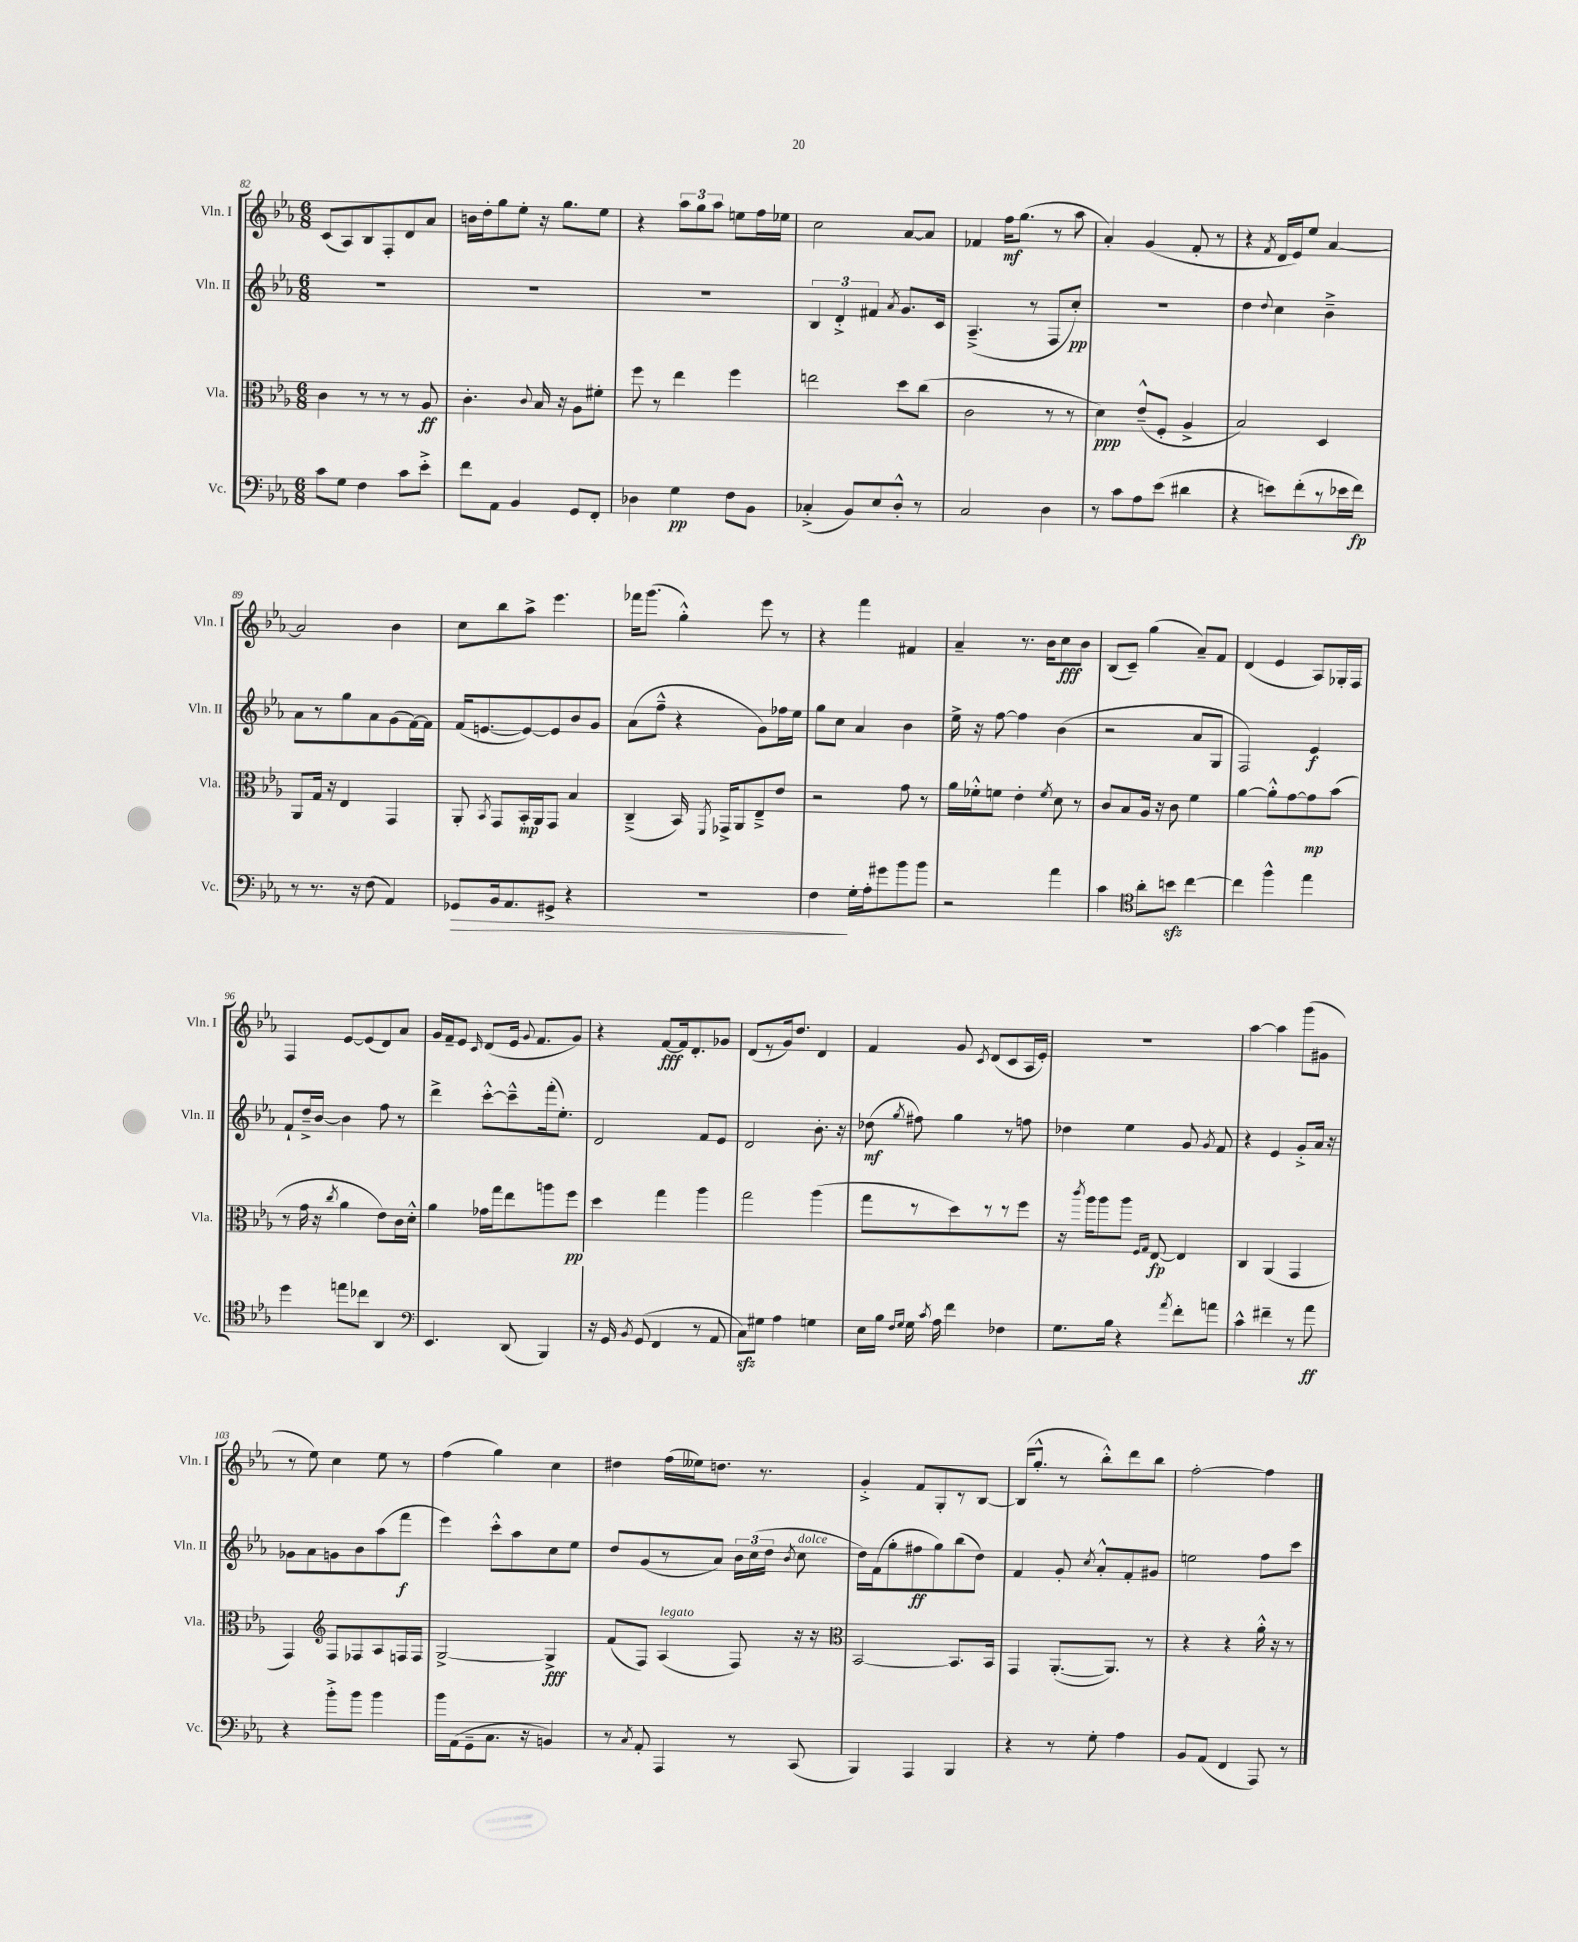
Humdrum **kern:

**kern	**dynam	**kern	**dynam	**kern	**dynam	**kern	**dynam
*part4	*part4	*part3	*part3	*part2	*part2	*part1	*part1
*staff4	*staff4	*staff3	*staff3	*staff2	*staff2	*staff1	*staff1
*I"Vc.	*	*I"Vla.	*	*I"Vln. II	*	*I"Vln. I	*
*I'Vc.	*	*I'Vla.	*	*I'Vln. II	*	*I'Vln. I	*
*clefF4	*	*clefC3	*	*clefG2	*	*clefG2	*
*k[b-e-a-]	*	*k[b-e-a-]	*	*k[b-e-a-]	*	*k[b-e-a-]	*
*M6/8	*	*M6/8	*	*M6/8	*	*M6/8	*
=82	=82	=82	=82	=82	=82	=82	=82
8c\L	.	4c\	.	2.r	.	(8c/L	.
8G\J	.	.	.	.	.	8A-/)	.
4F\	.	8r	.	.	.	8B-/	.
.	.	8r	.	.	.	8F'/	.
8c\L	.	8r	.	.	.	8d/	.
8e-'^\J	.	8A-/	ff	.	.	8a-/J	.
=83	=83	=83	=83	=83	=83	=83	=83
8f\L	.	4.c'\	.	2.r	.	16bn\LL	.
.	.	.	.	.	.	16dd'\J	.
8AA-\J	.	.	.	.	.	8gg\	.
4BB-/	.	.	.	.	.	8ee-'\J	.
.	.	8qqc/	.	.	.	.	.
.	.	16B-/	.	.	.	16r	.
.	.	16r	.	.	.	8.gg\L	.
8GG/L	.	8A-\L	.	.	.	.	.
8FF'/J	.	8f#X'\J	.	.	.	8ee-\J	.
=84	=84	=84	=84	=84	=84	=84	=84
4D-X\	.	8ff\	.	2.r	.	4r	.
.	.	8r	.	.	.	.	.
4G\	pp	4ee-\	.	.	.	12aa-\L	.
.	.	.	.	.	.	12gg\	.
.	.	.	.	.	.	12aa-\J	.
8F\L	.	4ff\	.	.	.	8een\L	.
8BB-\J	.	.	.	.	.	16ff\L	.
.	.	.	.	.	.	16ee-X\JJ	.
=85	=85	=85	=85	=85	=85	=85	=85
(4C-X'^/	.	2een\	.	6B-/	.	2cc\	.
.	.	.	.	6d'^/	.	.	.
8BB-/L)	.	.	.	.	.	.	.
.	.	.	.	6f#X/	.	.	.
8E-/	.	.	.	.	.	.	.
.	.	.	.	8qa-/	.	.	.
8D'^^/J	.	8dd\L	.	8.g/L	.	[8a-/L	.
8r	.	(8cc\J	.	.	.	8a-/J]	.
.	.	.	.	16c/Jk	.	.	.
=86	=86	=86	=86	=86	=86	=86	=86
2C/	.	2c\	.	(4.A-~^/	.	4f-X/	.
.	.	.	.	.	.	16ff\KL	mf
.	.	.	.	.	.	(8.gg\J	.
.	.	.	.	8r	.	.	.
4D\	.	8r	.	8F/L	.	8r	.
.	.	8r	.	8cc'/J)	pp	8aa-\	.
=87	=87	=87	=87	=87	=87	=87	=87
8r	.	4d\)	ppp	2.r	.	4a-'/)	.
8c\L	.	.	.	.	.	.	.
8A-\	.	(8e-~^^/L	.	.	.	(4g/	.
(8e-\J	.	8F'/J	.	.	.	.	.
4d#X\	.	4A-^/	.	.	.	8f'/	.
.	.	.	.	.	.	8r	.
=88	=88	=88	=88	=88	=88	=88	=88
4r	.	2B-/)	.	4dd\	.	4r	.
.	.	.	.	8qqdd/	.	8qf/	.
8en\L)	.	.	.	4cc\	.	16d/LL	.
.	.	.	.	.	.	16e-/J)	.
(8f'\	.	.	.	.	.	8ee-/J	.
8r	.	4D/	.	4b-~^\	.	[4a-/	.
16e-X\L	.	.	.	.	.	.	.
16f\JJ)	fp	.	.	.	.	.	.
!!LO:LB:g=z
=89	=89	=89	=89	=89	=89	=89	=89
8r	.	8AA-/L	.	8a-\L	.	2a-/]	.
8.r	.	16G/Jk	.	8r	.	.	.
.	.	16r	.	.	.	.	.
.	.	4E-/	.	8gg\	.	.	.
16r	.	.	.	.	.	.	.
(8F\	.	.	.	8a-\	.	.	.
4AA-/)	.	4GG/	.	(8g\	.	4b-\	.
.	.	.	.	[16f\L)	.	.	.
.	.	.	.	16f\JJ]	.	.	.
=90	=90	=90	=90	=90	=90	=90	=90
!	!LO:HP:b	!	!	!	!	!	!
8GG-X/L	>	8AA-'/	.	(16f/KL	.	8cc\L	.
.	.	.	.	[8.en/	.	.	.
.	.	8qBB-/	.	.	.	.	.
16BB-/k	.	8GG/L	.	.	.	8bb-\	.
8.AA-/	.	.	.	.	.	.	.
.	.	16BB-'/L	mp	8e/_)	.	8aa-^\J	.
.	.	16AA-/J	.	.	.	.	.
8GG#X^/J	.	8GG/J	.	8e/]	.	4.eee-\	.
4r	.	4B-/	.	8b-/	.	.	.
.	.	.	.	8g/J	.	.	.
=91	=91	=91	=91	=91	=91	=91	=91
2.r	.	(4C~^/	.	(8a-\L	.	16fff-X\KL	.
.	.	.	.	.	.	(8.ggg\J	.
.	.	.	.	8ff~^^\J	.	.	.
.	.	16BB-/)	.	4r	.	4gg'^^\)	.
.	.	8qFF/	.	.	.	.	.
.	.	16GG-X^/KL	.	.	.	.	.
.	.	8AA-/	.	.	.	.	.
.	.	8E-~^/	.	8g\L)	.	8eee-\	.
.	.	8e-/J	.	16ff-X\L	.	8r	.
.	.	.	.	16ee-\JJ	.	.	.
=92	=92	=92	=92	=92	=92	=92	=92
4F\	.	2r	.	8gg\L	.	4r	.
.	.	.	.	8cc\J	.	.	.
16G'\LL	]	.	.	4a-/	.	4fff\	.
16A-'\J	.	.	.	.	.	.	.
8g#X\	.	.	.	.	.	.	.
8b-\	.	8g\	.	4b-\	.	4f#X/	.
8b-\J	.	8r	.	.	.	.	.
=93	=93	=93	=93	=93	=93	=93	=93
2r	.	16a-\LL	.	16ee-^\	.	4a-~/	.
.	.	16f-X'^^\J	.	16r	.	.	.
.	.	8fn\J	.	[8ff\	.	.	.
.	.	4e-'\	.	4ff\]	.	8.r	.
.	.	.	.	.	.	16b-\KL	.
.	.	8qf/	.	.	.	.	.
4a-\	.	8d\	.	(4b-\	.	8cc\	fff
.	.	8r	.	.	.	8b-\J	.
=94	=94	=94	=94	=94	=94	=94	=94
4c\	.	8c/L	.	2r	.	(8B-/L	.
.	.	8B-/	.	.	.	8c~/J)	.
*clefC4	*	*	*	*	*	*	*
8a-'\L	.	16A-/Jk	.	.	.	(4gg\	.
.	.	16r	.	.	.	.	.
8bnzz\J	.	8c\	.	.	.	.	.
[4cc\	.	4f\	.	8a-/L	.	8a-~/L)	.
.	.	.	.	8G/J	.	8f/J	.
=95	=95	=95	=95	=95	=95	=95	=95
4cc\]	.	[4a-\	.	2F/)	.	(4d/	.
4ff^^\	.	8a-'^^\L]	.	.	.	4e-/	.
.	.	[8g\	.	.	.	.	.
4ee-\	.	8g\]	mp	4e-/	f	8A-/L)	.
.	.	(8b-\J	.	.	.	16G-X'/L	.
.	.	.	.	.	.	16F/JJ	.
!!LO:LB:g=z
=96	=96	=96	=96	=96	=96	=96	=96
4dd\	.	8r	.	8f`/L	.	4F/	.
.	.	16g\	.	16dd~^/L	.	.	.
.	.	16r	.	[16b-/JJ	.	.	.
.	.	8qcc/	.	.	.	.	.
8een\L	.	4a-\	.	4b-\]	.	[8e-/L	.
8cc-X\J	.	.	.	.	.	(8e-/]	.
4AA-/	.	8e-\L)	.	8ff\	.	8d/)	.
.	.	16c\L	.	8r	.	8a-/J	.
.	.	16d'^^\JJ	.	.	.	.	.
=97	=97	=97	=97	=97	=97	=97	=97
*clefF4	*	*	*	*	*	*	*
4.EE-/	.	4a-\	.	4ddd^\	.	16g/LL	.
.	.	.	.	.	.	16f~/J	.
.	.	.	.	.	.	8e-/J	.
.	.	.	.	.	.	16qqc/	.
.	.	16g-X\LL	.	[8ccc'^^\L	.	(8d/L	.
.	.	16gg\J	.	.	.	.	.
(8DD/	.	8ee-\	.	8ccc~^^\]	.	16e-/Jk	.
.	.	.	.	.	.	8qqg/	.
.	.	.	.	.	.	8.f/L	.
4BBB-/)	.	8aan\	.	(16fff'\k	.	.	.
.	.	.	.	8.ee-'\J)	.	.	.
.	.	8ff\J	pp	.	.	8g/J)	.
=98	=98	=98	=98	=98	=98	=98	=98
16r	.	4dd\	.	2d/	.	4r	.
16GG/	.	.	.	.	.	.	.
8qBB-/	.	.	.	.	.	.	.
(8GG/	.	.	.	.	.	.	.
4FF/	.	4gg\	.	.	.	[8f/L	fff
.	.	.	.	.	.	16f/k]	.
.	.	.	.	.	.	8.d'/	.
8r	.	4aa-\	.	8f/L	.	.	.
8AA-/	.	.	.	8e-/J	.	8g-X/J	.
=99	=99	=99	=99	=99	=99	=99	=99
8Czz\L)	.	2gg\	.	2d/	.	(8d/L	.
8G#X\J	.	.	.	.	.	8r	.
4A-\	.	.	.	.	.	16g/k)	.
.	.	.	.	.	.	8.dd/J	.
4Gn\	.	(4aa-\	.	8.b-'\	.	4d/	.
.	.	.	.	16r	.	.	.
=100	=100	=100	=100	=100	=100	=100	=100
16E-\LL	.	8gg\L	.	(8dd-X\	mf	4f/	.
16B-\JJ	.	.	.	.	.	.	.
16qqF/LL	.	.	.	.	.	.	.
16qqG/JJ	.	.	.	8qgg/	.	.	.
16G\	.	8r	.	8ff#X\)	.	.	.
8qc/	.	.	.	.	.	.	.
16A-\	.	.	.	.	.	.	.
4f\	.	8dd\)	.	4gg\	.	8g/	.
.	.	.	.	.	.	8qc/	.
.	.	8r	.	.	.	(8d/L	.
4F-X\	.	8r	.	8r	.	8c/	.
.	.	8ff\J	.	8ffn\	.	16A-/L	.
.	.	.	.	.	.	16e-'/JJ)	.
=101	=101	=101	=101	=101	=101	=101	=101
8.G\L	.	16r	.	4dd-X\	.	2.r	.
.	.	8qccc/	.	.	.	.	.
.	.	16aa-\KL	.	.	.	.	.
.	.	8aa-\	.	.	.	.	.
16B-\Jk	.	.	.	.	.	.	.
4r	.	8aa-\J	.	4ee-\	.	.	.
.	.	16qqF/LL	.	.	.	.	.
.	.	16qqG/JJ	.	.	.	.	.
.	.	[8E-/	fp	.	.	.	.
8qa-/	.	.	.	.	.	.	.
8f'\L	.	4E-/]	.	8g/	.	.	.
.	.	.	.	8qg/	.	.	.
8an\J	.	.	.	8f/	.	.	.
=102	=102	=102	=102	=102	=102	=102	=102
4c^^\	.	4C/	.	4r	.	[4aa-\	.
4f#X~\	.	(4AA-/	.	4e-/	.	4aa-\]	.
8r	.	4GG/	.	8g'^/L	.	(8ggg\L	.
8a-\	ff	.	.	16a-/Jk	.	8g#X\J	.
.	.	.	.	16r	.	.	.
!!LO:LB:g=z
=103	=103	=103	=103	=103	=103	=103	=103
4r	.	4GG/)	.	8g-X\L	.	8r	.
.	.	.	.	8a-\	.	8ee-\)	.
*	*	*clefG2	*	*	*	*	*
8b-'^\L	.	8F/L	.	8gn\	.	4cc\	.
8b-\J	.	8F-X/	.	8b-\	.	.	.
4b-\	.	8A-/	.	(8aa-\	.	8ee-\	.
.	.	16Fn/L	.	8fff\J	f	8r	.
.	.	16F/JJ	.	.	.	.	.
=104	=104	=104	=104	=104	=104	=104	=104
16b-\LL	.	[2G^/	.	4eee-\)	.	(4ff\	.
(16AA-\J	.	.	.	.	.	.	.
8GG~\	.	.	.	.	.	.	.
8.C\J	.	.	.	8ccc'^^\L	.	4gg\)	.
.	.	.	.	8aa-\	.	.	.
16r	.	.	.	.	.	.	.
4BBn/)	.	4G^/]	fff	8cc\	.	4cc\	.
.	.	.	.	8ee-\J	.	.	.
=105	=105	=105	=105	=105	=105	=105	=105
8r	.	(8f/L	.	8dd/L	.	4dd#X\	.
8qC/	.	.	.	.	.	.	.
8AA-'/	.	8F/J)	.	(8g/	.	.	.
!	!	!LO:TX:a:i:t=legato	!	!	!	!	!
4AAA-/	.	(4A-/	.	8r	.	(16ff\LL	.
.	.	.	.	.	.	16ee--X\J)	.
.	.	.	.	8a-/J)	.	8.ddn\J	.
8r	.	8F/)	.	24b-\LL	.	.	.
.	.	.	.	(24cc\	.	.	.
.	.	.	.	.	.	8.r	.
.	.	.	.	24dd\JJ	.	.	.
.	.	.	.	8qb-/	.	.	.
!	!	!	!	!LO:TX:a:i:t=dolce	!	!	!
(8CC/	.	16r	.	8cc\	.	.	.
.	.	16r	.	.	.	.	.
=106	=106	=106	=106	=106	=106	=106	=106
*	*	*clefC3	*	*	*	*	*
4BBB-/)	.	[2BB-/	.	16dd\LL)	.	4g'^/	.
.	.	.	.	(16f\J	.	.	.
.	.	.	.	8gg'\	.	.	.
4AAA-/	.	.	.	8ff#X\	ff	8f/L	.
.	.	.	.	8gg\)	.	8G'/	.
4BBB-/	.	8.BB-/L]	.	(8bb-\	.	8r	.
.	.	.	.	8dd\J)	.	[8B-/J	.
.	.	16BB-/Jk	.	.	.	.	.
=107	=107	=107	=107	=107	=107	=107	=107
4r	.	4GG/	.	4f/	.	(16B-/KL]	.
.	.	.	.	.	.	8.gg'^^/J	.
8r	.	([8.AA-'/L	.	8g'/	.	8r	.
.	.	.	.	8qcc/	.	.	.
8G'\	.	.	.	8a-'^^/L	.	8bb-'^^\L)	.
.	.	8.AA-/J])	.	.	.	.	.
4A-\	.	.	.	8f'/	.	8ddd\	.
.	.	8r	.	8g#X/J	.	8bb-\J	.
=108	=108	=108	=108	=108	=108	=108	=108
8BB-/L	.	4r	.	2een\	.	[2ff'\	.
(8AA-/J	.	.	.	.	.	.	.
4FF/	.	4r	.	.	.	.	.
8AAA-/)	.	16a-'^^\	.	8ff\L	.	4ff\]	.
.	.	16r	.	.	.	.	.
8r	.	8r	.	8ccc\J	.	.	.
==	==	==	==	==	==	==	==
*-	*-	*-	*-	*-	*-	*-	*-
